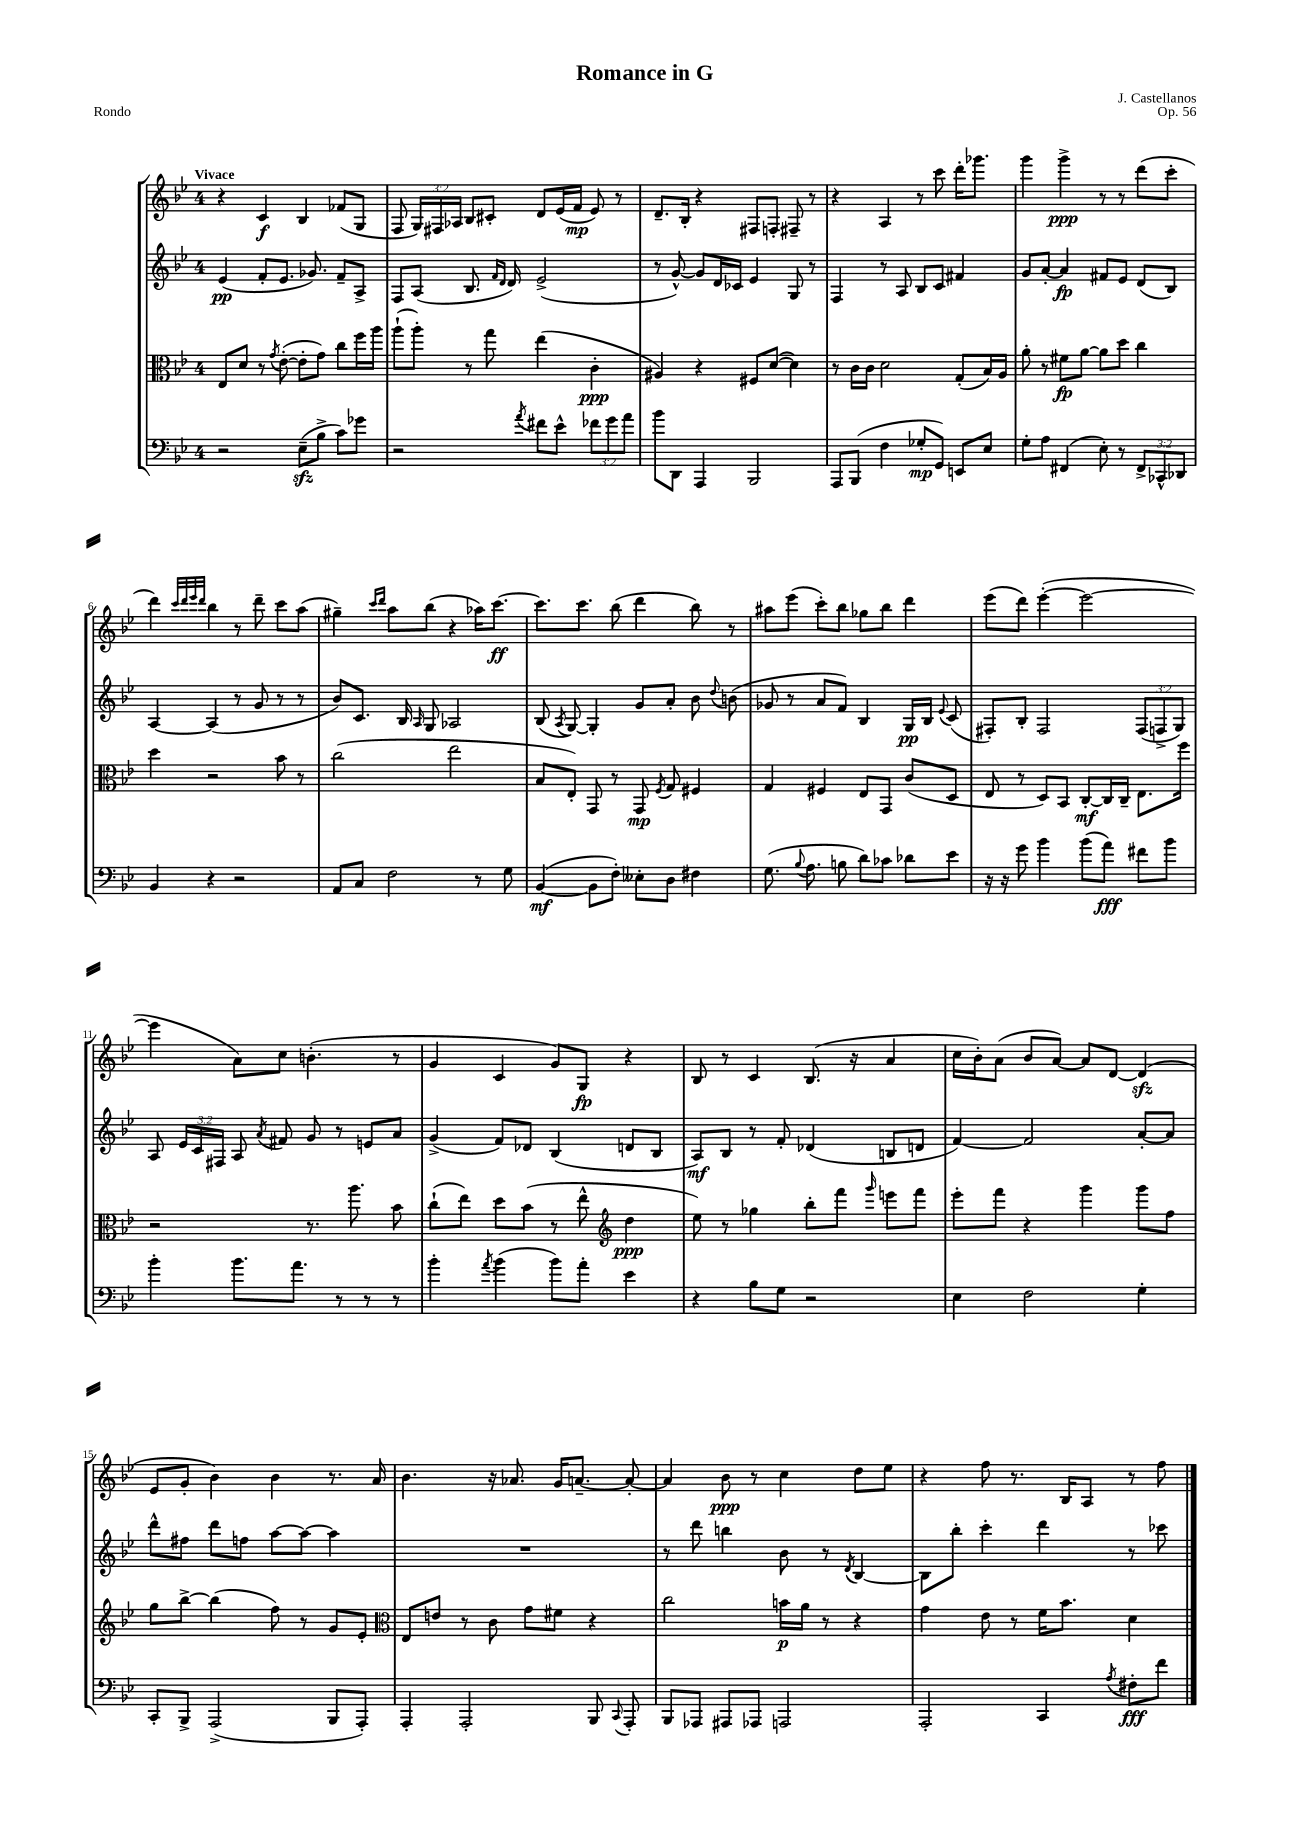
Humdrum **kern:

**kern	**kern	**kern	**kern
*staff4	*staff3	*staff2	*staff1
*clefF4	*clefC3	*clefG2	*clefG2
*k[b-e-]	*k[b-e-]	*k[b-e-]	*k[b-e-]
*M4/4	*M4/4	*M4/4	*M4/4
2r	8E-	(4e-	4r
.	8d	.	.
.	8r	8f'	4c
.	8qg	.	.
.	([8e-'	8.e-	.
(8E-~	8e-']	.	4B-
.	.	8.g-)	.
8B-^	8g)	.	.
8c)	8cc	8f~	(8f-
8g-	16ff	8A^	8G
.	16aa	.	.
=	=	=	=
2r	(8aa`	8F	8F
.	8aa')	(8A	24G)
.	.	.	24F#
.	.	.	24A-
.	8r	8.B-	8B-
.	8gg	.	8c#'
.	.	16qqf	.
.	.	16qqd	.
.	.	16d)	.
8qa	.	.	.
8f#	(4ee-	(2e-^	8d
8e-^^	.	.	(16e-
.	.	.	16f
12f-	4c'	.	8e-)
12g	.	.	.
.	.	.	8r
12a	.	.	.
=	=	=	=
8b-	4A#)	8r	8.d~
8DD	.	[8g^^)	.
.	.	.	16B-'
4AAA	4r	8g]	4r
.	.	16d	.
.	.	16c-	.
2BBB-	8F#	4e-	8F#
.	([8d	.	8F'
.	4d])	8G	8F#~
.	.	8r	8r
=	=	=	=
8AAA	8r	4F	4r
(8BBB-	16c	.	.
.	16c	.	.
4F	2d	8r	4A
.	.	8A	.
8G-'	.	8B-	8r
8GG)	.	8c	8ccc
8EE	(8G'	4f#	16ddd'
.	.	.	8.ggg-
8E-	16B-)	.	.
.	16A	.	.
=	=	=	=
8G'	8a'	8g	4ggg
8A	8r	[8a'	.
(4FF#	8f#	4a]	4ggg^
.	[8a	.	.
8E-')	8a]	8f#	8r
8r	8dd	8e-	8r
12FF#^	4cc	(8d	(8ddd
12CC-^^	.	.	.
.	.	8B-)	8ccc'
12DD-	.	.	.
=	=	=	=
4BB-	4dd	[4A	4ddd)
.	.	.	32qqccc
.	.	.	32qqddd
.	.	.	32qqeee-
.	.	.	32qqddd
4r	2r	(4A]	4bb-
2r	.	8r	8r
.	.	8g	8ddd~
.	8b-	8r	8ccc
.	8r	8r	(8aa
=	=	=	=
8AA	(2cc	8b-)	4gg#~)
8C	.	8.c	.
.	.	.	16qqccc
.	.	.	16qqddd
2F	.	.	8aa
.	.	16B-	.
.	.	16qqA	.
.	.	8G	(8bb-
.	2ee-	2A-	4r
8r	.	.	16aa-)
.	.	.	[8.ccc
8G	.	.	.
=	=	=	=
([4BB-	8B-	(8B-	8.ccc]
.	.	8qA	.
.	8E-')	[8G)	.
.	.	.	8.ccc
8BB-]	8GG	4G']	.
8F')	8r	.	(8bb-
8E--'	8GG	8g	4ddd
.	8qF	.	.
8D	8G	8a'	.
4F#	4F#	8b-	8bb-)
.	.	8qqdd	.
.	.	(8b	8r
=	=	=	=
(8.G	4G	8g-	8aa#
.	.	8r	(8eee-
8qqB-	.	.	.
8.A	.	.	.
.	4F#	8a	8ccc')
8B	.	8f)	8bb-
8d)	8E-	4B-	8gg-
8c-	8GG	.	8bb-
8d-	(8c	16G	4ddd
.	.	16B-	.
.	.	8qqe-	.
8e-	8D	(8c	.
=	=	=	=
16r	8E-	8F#')	(8eee-
16r	.	.	.
8g	8r	8B-'	8ddd)
4b-	8D)	2F#	([4eee-'
.	8BB-	.	.
(8b-	[8C'	.	2eee-_
8a)	16C]	.	.
.	16C~	.	.
8f#	8.E-	(12F#	.
.	.	12F^	.
8b-	.	.	.
.	.	12G)	.
.	16ff	.	.
=	=	=	=
4b-'	2r	8A	4eee-]
.	.	24e-	.
.	.	24c	.
.	.	24F#	.
8.b-	.	8A	8a)
.	.	8qa	.
.	.	8f#	8cc
8.a	.	.	.
.	8.r	8g	(4.b'
8r	.	8r	.
.	8.aa	.	.
8r	.	8e	.
8r	8b-	8a	8r
=	=	=	=
4b-'	(8cc`	(4g^	4g
.	8ee-)	.	.
8qa	.	.	.
(4b-	8dd	8f)	4c
.	(8b-	8d-	.
8b-)	8r	(4B-	8g)
8a'	8ee-^^	.	8G
*	*clefG2	*	*
4e-	4dd	8d	4r
.	.	8B-	.
=	=	=	=
4r	8ee-)	8A)	8B-
.	8r	8B-	8r
8B-	4gg-	8r	4c
8G	.	8f'	.
2r	8bb-'	(4d-	(8.B-
.	8fff	.	.
.	.	.	16r
.	16qqggg	.	.
.	8eee	8B	4a
.	8fff	8d	.
=	=	=	=
4E-	8eee-'	[4f)	16cc
.	.	.	16b-')
.	8fff	.	(8a
2F	4r	2f]	8b-
.	.	.	[8a)
.	4ggg	.	8a]
.	.	.	[8d
4G'	8ggg	[8a'	(4d]
.	8ff	8a]	.
=	=	=	=
8CC'	8gg	8ddd^^	8e-
8BBB-^	[8bb-^	8ff#	8g'
(2AAA^	(4bb-]	8ddd	4b-)
.	.	8ff	.
.	8ff)	[8aa	4b-
.	8r	8aa_	.
8BBB-	8g	4aa]	8.r
8AAA')	8e-'	.	.
.	.	.	16a
=	=	=	=
*	*clefC3	*	*
4AAA'	8E-	1r	4.b-
.	8e	.	.
2AAA'	8r	.	.
.	8c	.	16r
.	.	.	8.a-
.	8g	.	.
.	8f#	.	16g
.	.	.	[8.a~
8BBB-	4r	.	.
8qqCC	.	.	.
8AAA'	.	.	8a'_
=	=	=	=
8BBB-	2cc	8r	4a]
8AAA-	.	8ddd	.
8AAA#	.	4bb	8b-
8AAA-	.	.	8r
2AAA	16b	8b-	4cc
.	16a	.	.
.	8r	8r	.
.	.	8qd	.
.	4r	[4B-	8dd
.	.	.	8ee-
=	=	=	=
2AAA'	4g	8B-]	4r
.	.	8bb-'	.
.	8e-	4ccc'	8ff
.	8r	.	8.r
4CC	16f	4ddd	.
.	8.b-	.	16B-
.	.	.	8A
8qA	.	.	.
8F#'	4d	8r	8r
8f	.	8ccc-	8ff
==	==	==	==
*-	*-	*-	*-
